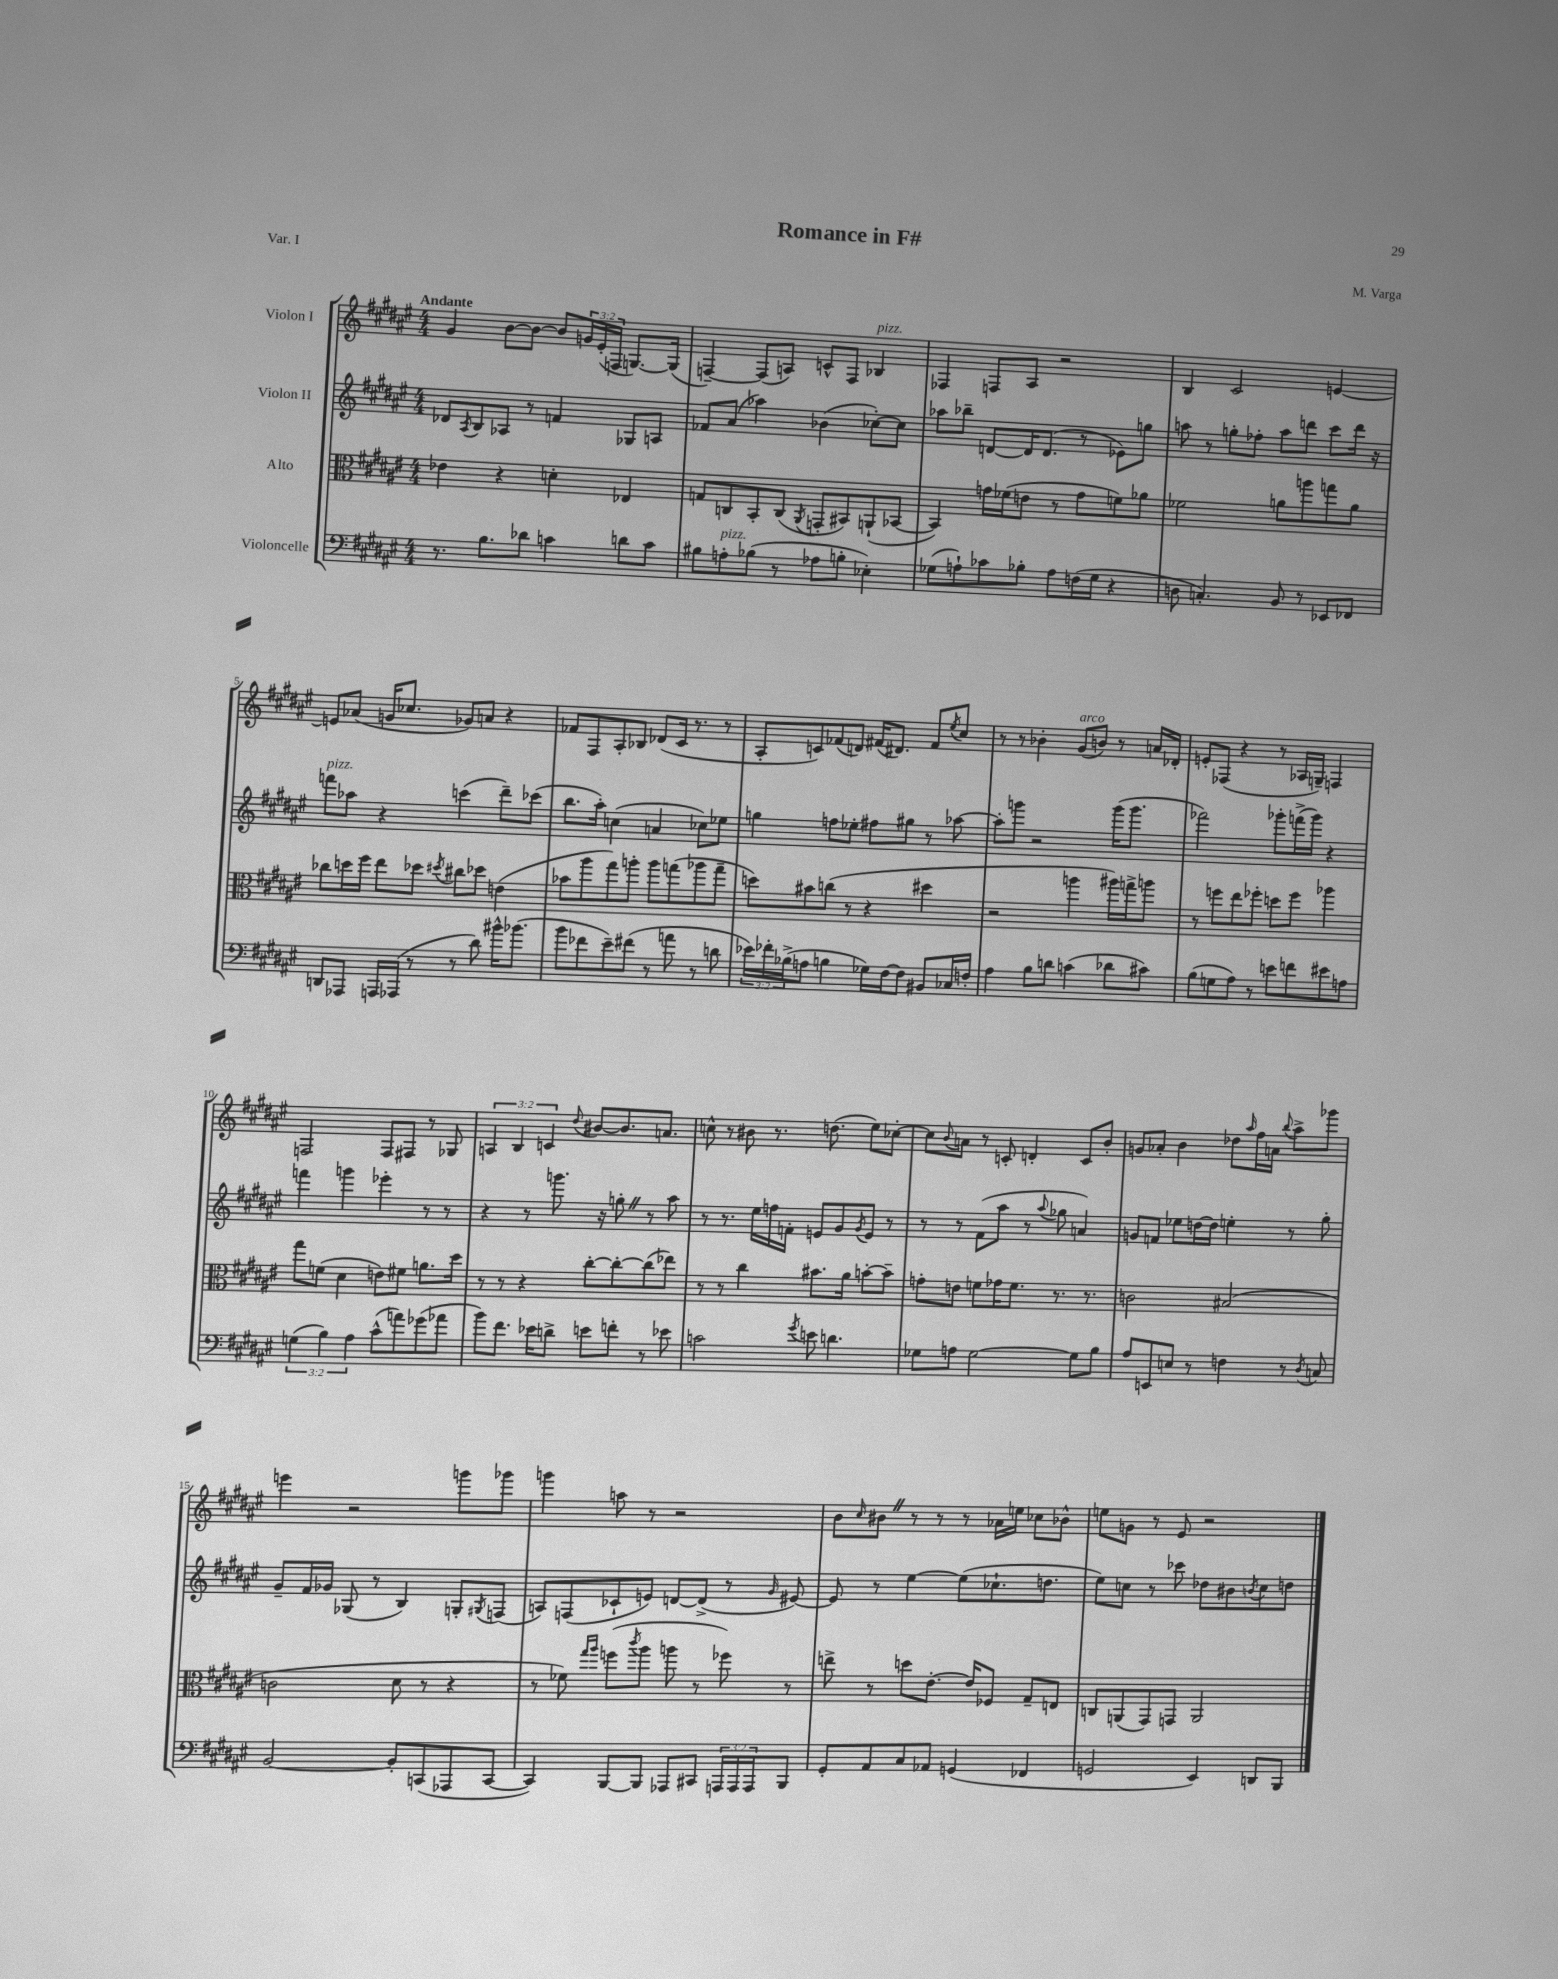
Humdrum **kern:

**kern	**kern	**kern	**kern
*staff4	*staff3	*staff2	*staff1
*clefF4	*clefC3	*clefG2	*clefG2
*k[f#c#g#d#a#e#]	*k[f#c#g#d#a#e#]	*k[f#c#g#d#a#e#]	*k[f#c#g#d#a#e#]
*M4/4	*M4/4	*M4/4	*M4/4
8.r	4e-	8d-	4g#
.	.	8qA#	.
.	.	8B	.
8.B	.	.	.
.	4r	8A-	[8b
8d-	.	8r	8b_
4c	4d'	4f	8b]
.	.	.	24g
.	.	.	(24e#'
.	.	.	24F
8d	4E-	8G-	[8.G)
8c	.	8A	.
.	.	.	(16G]
=	=	=	=
8B#	8G	8f-	[4F~)
8A'	8C	(8a#	.
(8B-	8BB'	4aa-)	(8F]
8r	(8C	.	8A)
.	8qAA#	.	.
8A-	8GG'	(4b-	8c^^
8B'	8BB#)	.	8F
4E-')	(8AA`	[8cc-')	4B-
.	[8BB-	8cc-]	.
=	=	=	=
(8G-	4BB-])	8aa-	4F-
8A`)	.	8bb-~	.
8c-	16g	[8d	8F
.	(16f-	.	.
8B-'	8e	16d]	8A#
.	.	(8.d	.
8A	8r	.	2r
(16F	8g	8r	.
16G-	.	.	.
4r	8f)	8e-)	.
.	8a-	8gg	.
=	=	=	=
8D	2f-	8aa	4B
4.C')	.	8r	.
.	.	8gg'	2c#
.	.	8ff-'	.
8BB	8a	8aa	.
8r	8aa	8ddd	.
8EE-	8gg	8ccc#	[4e
8FF-	8a	16ddd	.
.	.	16r	.
=	=	=	=
8DD	8cc-	8fff	8e]
8AAA-	16dd	8aa-	(8a-
.	16ff#	.	.
16AAA	8ee#	4r	16g
(16AAA-	.	.	8.cc-
8r	8dd-	.	.
.	8qdd#	.	.
8r	8cc#	(4ccc	8g-)
8d#)	8dd-	.	8a
16b#^^	(4e	8ddd#~)	4r
(8.b-	.	.	.
.	.	(8ccc-	.
=	=	=	=
8b	8b-	8.bb	8f-
8f-	8aa#	.	8F#
.	.	16aa#')	.
8e#~)	8gg#)	(4cc	8A#'
(8f#	8aa'	.	8B-
8r	8aa	4a	(8d-
8a	(8gg	.	16c#
.	.	.	8.r
8r	8aa-	8cc-)	.
8d	8gg~	8ee-	8r
=	=	=	=
24e-)	8dd)	4gg	8A#'
24f-'	.	.	.
(24B-^	.	.	.
8A	8b#	.	8c)
4B	(8cc	8ff	(8f-
.	8r	8ee-'	8d)
16G-)	4r	8ff#	(16f#
[16F#	.	.	8.d#)
8F#]	.	8gg#	.
8BB#	4dd#	8r	8f#
.	.	.	8qee#
16C-	.	[8aa-	8cc#
16F'	.	.	.
=	=	=	=
4A#	2r	8aa-']	8r
.	.	8ggg	8r
8B	.	2r	4b-'
8d	.	.	.
(4c	4aa	.	(8g#
.	.	.	8b)
8d-	16aa#)	(16ggg	8r
.	16gg^	8.ggg	.
8c#)	8aa	.	16a
.	.	.	16d-'
=	=	=	=
(8B	8r	2fff-)	8e'
8G	8ff	.	(8F-
8A#)	8ee#	.	4r
8r	8ff-'	.	.
8e	8dd	8ggg-'	8r
8f	8ff-	(16fff^	16A-
.	.	16ggg-)	16G~)
8e#	4aa-	4r	4F
8A	.	.	.
=	=	=	=
(6G	8gg#	4fff	2F
.	(8f	.	.
6B)	.	.	.
.	4d#	4ggg	.
6A#	.	.	.
(8c#^^	8e)	4eee-'	8F
8a)	8f#	.	8F#
(8g-	8.a	8r	8r
8a-	.	8r	8G-
.	16dd#	.	.
=	=	=	=
8b)	8r	4r	6A
8.f#	8r	.	.
.	.	.	6B
.	4r	8r	.
16e-	.	.	.
.	.	.	6c
8d^	.	8.ggg	.
.	.	.	8qqdd#
8e	[8cc#'	.	[8b#
.	.	16r	.
8f'	8cc#'_	8gg'	8.b#]
8r	(8cc#]	8r	.
.	.	.	8.a
8e-	8ee-)	8aa#	.
=	=	=	=
2c	8r	8r	8cc^^
.	8r	8.r	8r
.	4cc#	.	8b#
.	.	16ee#	.
.	.	16ff	8.r
.	.	16f'	.
8qg#	.	.	.
8e	8.b#	8e	.
.	.	.	(8.dd
4.d	.	8g#	.
.	16a#	.	.
.	.	8qg#	.
.	[8b'	8e	8ee#)
.	8b~]	8r	[8cc-'
=	=	=	=
8G-	8g'	8r	8cc-]
.	.	.	8qqb
8A	8e	8r	8a
[2G-	8f	(8f#	8r
.	16g-	8aa#	8c'
.	8.f	.	.
.	.	8r	4d'
.	.	8qqaa#	.
.	8.r	8gg-	.
8G-]	.	4a)	8c
.	8.r	.	.
8B	.	.	8b'
=	=	=	=
8A#	2c	8g	8g
8EE	.	8f	8a-'
8E	.	8ee-	4b
8r	.	[16dd	.
.	.	16dd]	.
4F	(2B#	4ee'	8dd-
.	.	.	16qqaa#
.	.	.	16ff#
.	.	.	16a
.	.	.	8qqbb
8r	.	8r	8aa#^
8qD#	.	.	.
8C	.	8gg#'	8ggg-
=	=	=	=
[2BB	2c	8g#~	4eee
.	.	16f#	.
.	.	16g-	.
.	.	(8G-	2r
.	.	8r	.
8BB']	8d#	4B)	.
(8CC	8r	.	.
8AAA-	4r	8G'	8ggg
.	.	8qG#	.
[8CC	.	(8F	8ggg-
=	=	=	=
4CC])	8r	8A)	4ggg
.	8f-)	(8F	.
.	16qqgg#	.	.
.	16qqaa#	.	.
[8BBB	(8ff	8c-`	8aa
.	8qccc#	.	.
8BBB]	8aa#	8e)	8r
8AAA-	8aa	[8d	2r
8CC#	8r	(8d^]	.
24AAA	8ff-)	8r	.
24AAA	.	.	.
24AAA	.	.	.
.	.	16qqg#	.
8BBB	8r	[8e#)	.
=	=	=	=
8GG#'	8ee^	8e#]	8b
.	.	.	16qqcc#
8AA#	8r	8r	8b#
8C#	8dd	[4ee#	8r
8AA-	[8.e#'	.	8r
(4GG	.	(8ee#]	8r
.	16e#]	.	.
.	8F-	8.cc-`	16a-
.	.	.	16ee
4FF-	8G#~	.	8cc-
.	.	8.dd	.
.	8E	.	8b-^^
=	=	=	=
2GG	8C	8ee#)	8ee
.	(8AA	8cc	8g
.	8GG#)	8r	8r
.	8GG	8ccc-	8e#
4EE#)	2AA	8dd-	2r
.	.	8b#	.
.	.	8qb	.
8DD	.	8cc	.
8BBB	.	8dd	.
==	==	==	==
*-	*-	*-	*-
